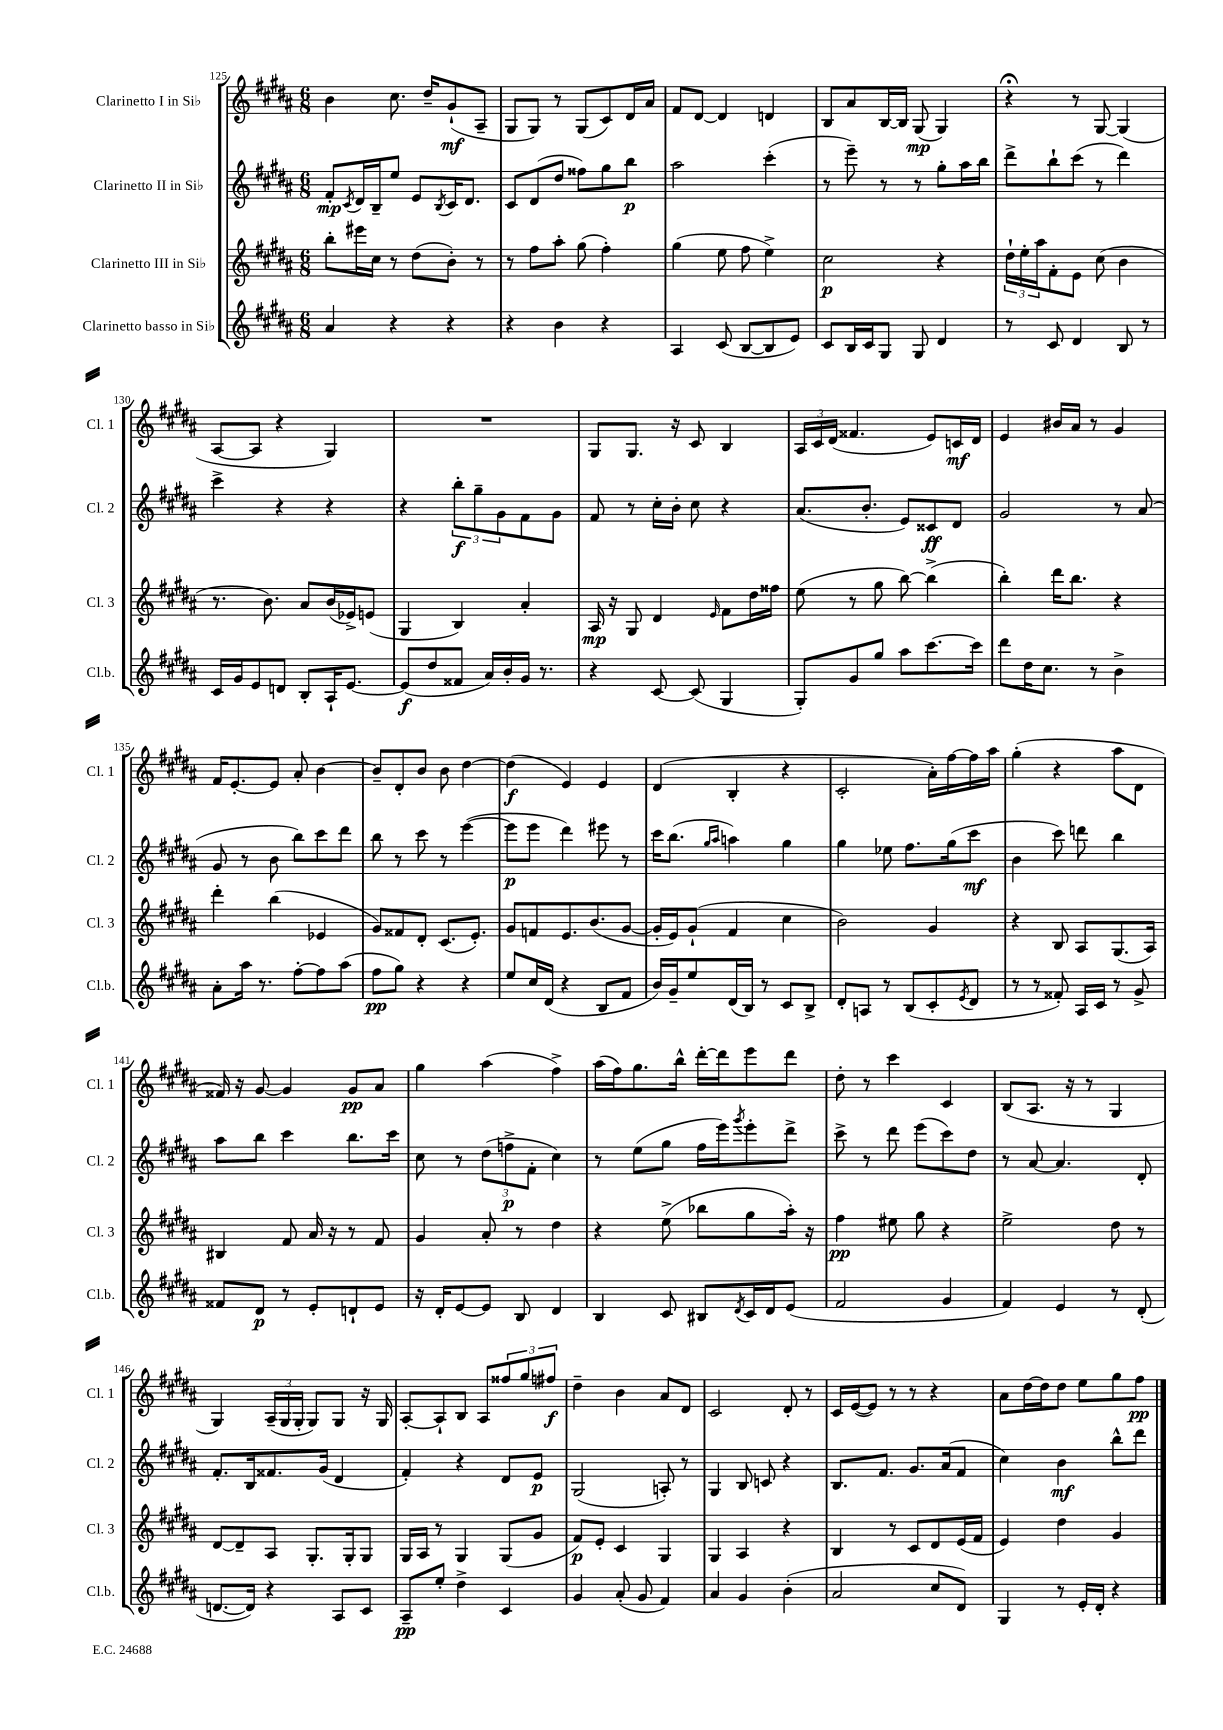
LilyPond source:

<<
\new StaffGroup <<
\new Staff = "s0" \with { instrumentName = "Clarinetto I in Sib" shortInstrumentName = "Cl. 1" } {
    \clef treble \key b \major \numericTimeSignature \time 6/8
    b'4 cis''8. dis''16-- gis'8-!\mf( ais8-- |
    gis8 gis8) r8 gis8( cis'8) dis'16 ais'16 |
    fis'8 dis'8~ dis'4 d'4 |
    b8 ais'8 b16~ b16 gis8\mp( gis4) |
    r4\fermata r8 gis8~ gis4( |
    ais8~ ais8 r4 gis4) |
    R2. |
    gis8 gis8. r16 cis'8 b4 |
    \tuplet 3/2 { ais16 cis'16 dis'16( } fisis'4. e'8) c'16\mf dis'16 |
    e'4 bis'16 ais'16 r8 gis'4 |
    fis'16 e'8.~-. e'8 ais'8-. b'4~ |
    b'8-- dis'8-. b'8 b'8 dis''4~ |
    dis''4\f( e'4) e'4 |
    dis'4( b4-. r4 |
    cis'2-. ais'16-.) fis''16~ fis''16 ais''16 |
    gis''4-.( r4 ais''8 dis'8 |
    fisis'16) r16 gis'8~ gis'4 gis'8\pp ais'8 |
    gis''4 ais''4( fis''4->) |
    ais''16( fis''16) gis''8. b''16-^ dis'''16~-. dis'''16 e'''8 dis'''8 |
    dis''8-. r8 cis'''4 cis'4 |
    b8( ais8. r16 r8 gis4 |
    gis4) \tuplet 3/2 { ais16--( gis16 gis16-. } gis8) gis8 r16 gis16 |
    ais8~-. ais8-! b8 ais8 \tuplet 3/2 { fisis''8 gis''8 fis''8\f } |
    dis''4-- b'4 ais'8 dis'8 |
    cis'2 dis'8-. r8 |
    cis'16 e'16~( e'8) r8 r8 r4 |
    ais'8 dis''16~ dis''16 dis''8 e''8 gis''8 fis''8\pp \bar "|." |
}
\new Staff = "s1" \with { instrumentName = "Clarinetto II in Sib" shortInstrumentName = "Cl. 2" } {
    \clef treble \key b \major \numericTimeSignature \time 6/8
    fis'8-.\mp \acciaccatura { cis'8 } dis'16 b16-- e''8 e'8 \acciaccatura { b8 } cis'16 dis'8. |
    cis'8 dis'8( dis''8 fisis''8) gis''8 b''8\p |
    ais''2 cis'''4-.( |
    r8 e'''8--) r8 r8 gis''8-. ais''16 b''16 |
    dis'''8-> b''8-! cis'''8( r8 dis'''4) |
    cis'''4-> r4 r4 |
    r4 \tuplet 3/2 { b''8-.\f gis''8-- gis'8 } fis'8 gis'8 |
    fis'8 r8 cis''16-. b'16-. cis''8 r4 |
    ais'8.( b'8.-. e'8) cisis'8\ff dis'8 |
    gis'2 r8 ais'8( |
    gis'8 r8 b'8 b''8) cis'''8 dis'''8 |
    b''8 r8 cis'''8 r8 e'''4~( |
    e'''8\p e'''8 dis'''4) eis'''8 r8 |
    cis'''16 b''8.( \grace { gis''16 ais''16 } a''4) gis''4 |
    gis''4 ees''8 fis''8. gis''16( cis'''8\mf |
    b'4 cis'''8) d'''8 b''4 |
    ais''8 b''8 cis'''4 b''8. cis'''16 |
    cis''8 r8 \tuplet 3/2 { dis''8( f''8->\p fis'8-. } cis''4) |
    r8 e''8( gis''8 fis''16 e'''16) \acciaccatura { gis'''8 } e'''8-. dis'''8-> |
    cis'''8-> r8 dis'''8 e'''8( cis'''8) dis''8 |
    r8 ais'8~ ais'4. dis'8-. |
    fis'8.-. b16 fisis'8. gis'16( dis'4 |
    fis'4-.) r4 dis'8 e'8\p |
    gis2( a8-.) r8 |
    gis4 b8 c'8 r4 |
    b8. fis'8. gis'8. ais'16( fis'8 |
    cis''4) b'4\mf b''8-^ dis'''8 \bar "|." |
}
\new Staff = "s2" \with { instrumentName = "Clarinetto III in Sib" shortInstrumentName = "Cl. 3" } {
    \clef treble \key b \major \numericTimeSignature \time 6/8
    b''8-. eis'''16 cis''16 r8 dis''8( b'8-.) r8 |
    r8 fis''8 ais''8-. gis''8( fis''4-.) |
    gis''4( e''8 fis''8 e''4->) |
    cis''2\p r4 |
    \tuplet 3/2 { dis''16-! e''16-. ais''16 } fis'8-. e'8 cis''8( b'4 |
    r8. b'8.) ais'8 b'16( ees'16->) e'8( |
    gis4 b4) ais'4-. |
    ais16\mp r16 gis8 dis'4 \grace { e'16 } fis'8 dis''16 fisis''16 |
    e''8( r8 gis''8 b''8~) b''4->( |
    b''4-.) dis'''16 b''8. r4 |
    dis'''4-. b''4( ees'4 |
    gis'8) fisis'8 dis'8-. cis'8.( e'8.-.) |
    gis'8 f'8 e'8. b'8.( gis'8~ |
    gis'16-. e'16) gis'8-!( fis'4 cis''4 |
    b'2) gis'4 |
    r4 b8 ais8 gis8.( ais16) |
    bis4 fis'8 ais'16 r16 r8 fis'8 |
    gis'4 ais'8-. r8 dis''4 |
    r4 e''8->( bes''8 gis''8 ais''16-.) r16 |
    fis''4\pp eis''8 gis''8 r4 |
    e''2-> dis''8 r8 |
    dis'8~ dis'8-- ais8 gis8.-. gis16-. gis8 |
    gis16 ais16 r8 gis4 gis8( gis'8 |
    fis'8\p) e'8-. cis'4 gis4 |
    gis4 ais4 r4 |
    b4 r8 cis'8 dis'8 e'16( fis'16 |
    e'4) dis''4 gis'4 \bar "|." |
}
\new Staff = "s3" \with { instrumentName = "Clarinetto basso in Sib" shortInstrumentName = "Cl.b." } {
    \clef treble \key b \major \numericTimeSignature \time 6/8
    ais'4 r4 r4 |
    r4 b'4 r4 |
    ais4 cis'8( b8~ b8 e'8) |
    cis'8 b16 cis'16 gis8 gis8 dis'4 |
    r8 cis'8 dis'4 b8 r8 |
    cis'16 gis'16 e'8 d'8 b8-. ais16-! e'8.~ |
    e'8\f( dis''8 fisis'8 ais'16) b'16-. gis'16 r8. |
    r4 cis'8~ cis'8( gis4 |
    gis8-.) gis'8 gis''8 ais''8 cis'''8.~ cis'''16 |
    dis'''8 dis''16 cis''8. r8 b'4-> |
    ais'8-. ais''16 r8. fis''8~-. fis''8 ais''8( |
    fis''8\pp gis''8) r4 r4 |
    e''8 cis''16 dis'16( r4 b8 fis'8 |
    b'16) gis'16-- e''8 dis'16( b16) r8 cis'8 b8-> |
    dis'8-. a8 r8 b8( cis'8-. \acciaccatura { e'8 } dis'8 |
    r8 r8 fisis'8-.) ais16 cis'16 r8 gis'8-> |
    fisis'8 dis'8\p r8 e'8-. d'8-! e'8 |
    r16 dis'16-. e'8~ e'8 b8 dis'4 |
    b4 cis'8 bis8 \acciaccatura { dis'8 } cis'16 dis'16 e'8( |
    fis'2 gis'4 |
    fis'4) e'4 r8 dis'8-.( |
    d'8.~ d'16) r4 ais8 cis'8 |
    ais8--\pp e''8-. dis''4-> cis'4 |
    gis'4 ais'8-.( gis'8 fis'4) |
    ais'4 gis'4 b'4-.( |
    ais'2 cis''8 dis'8) |
    gis4 r8 e'16-. dis'16-. r4 \bar "|." |
}
>>
>>
\layout { \context { \Score currentBarNumber = #125 } }
